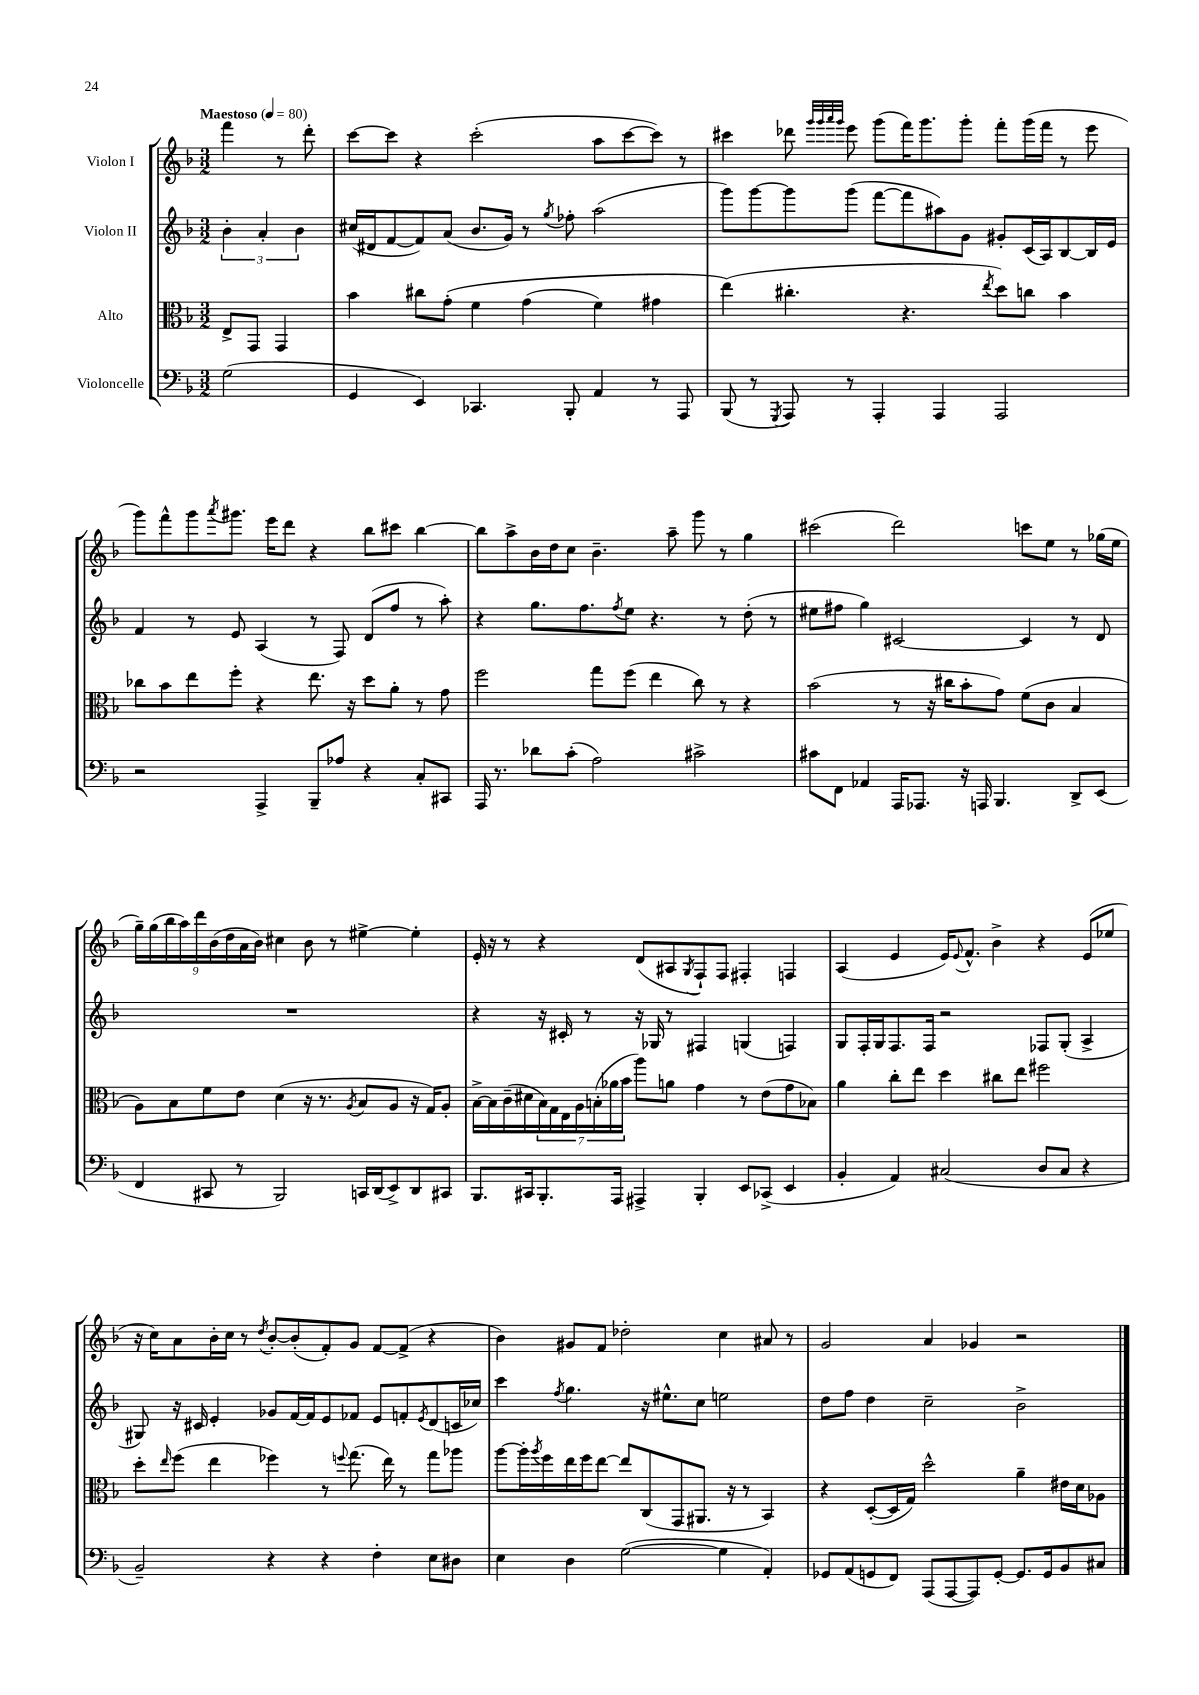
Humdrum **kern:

**kern	**kern	**kern	**kern
*part4	*part3	*part2	*part1
*staff4	*staff3	*staff2	*staff1
*I"Violoncelle	*I"Alto	*I"Violon II	*I"Violon I
*clefF4	*clefC3	*clefG2	*clefG2
*k[b-]	*k[b-]	*k[b-]	*k[b-]
*M3/2	*M3/2	*M3/2	*M3/2
*MM80	*MM80	*MM80	*MM80
=	=	=	=
!	!	!	!LO:TX:a:B:t=Maestoso
(2G\	8E^/L	6b-'\	4fff\
.	8GG/J	.	.
.	.	6a'/	.
.	4GG/	.	8r
.	.	6b-\	.
.	.	.	8ddd'\
=1	=1	=1	=1
4GG/	4b-\	(16cc#X/LL	[8ccc\L
.	.	16d#X/J	.
.	.	[8f/	8ccc\J]
4EE/)	8cc#X\L	8f/])	4r
.	(8g'\J	(8a/J	.
4.CC-X/	4f\	8.b-/L	(2ccc'\
.	.	16g/Jk)	.
.	(4g\	8r	.
.	.	8qgg/	.
8BBB-'/	.	8ff-X'\	.
4AA/	4f\)	(2aa\	8aa\L
.	.	.	[8ccc\
8r	4g#X\	.	8ccc\J])
8AAA/	.	.	8r
=2	=2	=2	=2
(8BBB-/	(4ee\)	8ggg\L)	4ccc#X\
8r	.	[8ggg\	.
8qGGG/	.	.	.
8AAA/)	4.cc#X'\	8ggg\]	8ddd-X\
.	.	.	32qqggg/LLL
.	.	.	32qqggg/
.	.	.	32qqaaa/
.	.	.	32qqggg/JJJ
8r	.	(8ggg\J	8eee\
4AAA'/	.	[8fff\L	(8ggg\L
.	4.r	8fff\]	16fff\K)
.	.	.	8.ggg\
4AAA/	.	8aa#X\)	.
.	.	8g\J	8ggg'\J
.	8qee/	.	.
2AAA/	8dd\L)	8g#X'/L	8fff'\L
.	8ccn\J	(16c/L	(16ggg\L
.	.	16A/J)	16fff\JJ
.	4b-\	[8B-/	8r
.	.	16B-/L]	8eee\
.	.	16e/JJ	.
!!LO:LB:g=z
=3	=3	=3	=3
2r	8cc-X\L	4f/	8ggg\L)
.	8b-\	.	8fff^^\
.	8ee\	8r	8ggg\
.	.	.	8qaaa/
.	8ff'\J	8e/	8.ggg#X\J
4AAA^/	4r	(4A/	.
.	.	.	16eee\KL
.	.	.	8ddd\J
8BBB-~/L	8.ee\	8r	4r
8A-X/J	.	8F/)	.
.	16r	.	.
4r	8dd\L	(8d/L	8bb-\L
.	8a'\J	8ff/J	8ccc#X\J
8C'/L	8r	8r	[4bb-\
8CC#X/J	8g\	8aa'\)	.
=4	=4	=4	=4
16AAA/	2ff\	4r	8bb-\L]
8.r	.	.	.
.	.	.	8aa^\
8d-X\L	.	8.gg\L	16b-\L
.	.	.	16dd\J
(8c'\J	.	.	8cc\J
.	.	8.ff\	.
2A\)	8gg\L	.	4.b-~\
.	.	8qff/	.
.	(8ff\J	8ee\J	.
.	4ee\	4.r	.
.	.	.	8aa~\
2c#X^\	8cc\)	.	8ggg\
.	8r	8r	8r
.	4r	(8dd'\	4gg\
.	.	8r	.
=5	=5	=5	=5
8c#X\L	(2b-\	8ee#X\L	(2ccc#X\
8FF\J	.	8ff#X\J	.
4AA-X/	.	4gg\)	.
16AAA/KL	8r	[2c#X/	2ddd\)
8.AAA-X/J	.	.	.
.	16r	.	.
.	16cc#X\KL	.	.
16r	8b-'\	.	.
16AAAn/	.	.	.
4.BBB-/	8g\J)	.	.
.	(8f\L	4c#/]	8cccn\L
.	8c\J	.	8ee\J
8DD^/L	4B-/	8r	8r
(8EE/J	.	8d/	(16gg-X\LL
.	.	.	16ee\JJ
!!LO:LB:g=z
=6	=6	=6	=6
4FF/	8A\L)	1.r	18gg~\LL)
.	.	.	(18gg\
.	.	.	18bb-\
.	8B-\	.	.
.	.	.	18aa\)
.	.	.	18ddd\
8CC#X/	8f\	.	.
.	.	.	(18b-\
.	.	.	18dd\
8r	8e\J	.	.
.	.	.	18a\
.	.	.	18b-\JJ)
2BBB-/)	(4d\	.	4cc#X\
.	16r	.	8b-\
.	8.r	.	.
.	.	.	8r
.	8qA/	.	.
16CCn/LL	8B-/L	.	[4ee#X^\
(16DD/J	.	.	.
8EE^/)	8A/J	.	.
8DD/	16r	.	4ee#'\]
.	16G/KL)	.	.
8CC#X/J	8A'/J	.	.
=7	=7	=7	=7
8.BBB-/L	[16B-^\LL	4r	16e'/
.	16B-\]	.	16r
.	(16c~\	.	8r
16CC#X/k	16d#X\	.	.
8.BBB-'/	28B-\)	16r	4r
.	28G\	.	.
.	.	16c#X'/	.
.	28E\	.	.
.	28A\	.	.
.	.	8r	.
.	(28Bn'\	.	.
.	28a-X\	.	.
16AAA/Jk	.	.	.
.	28b-\JJ	.	.
4AAA#X^/	8aa\L)	16r	(8d/L
.	.	16G-X/	.
.	8an\J	8r	8A#X/
.	.	.	8qG/
4BBB-'/	4g\	4F#X/	8F`/)
.	.	.	8F/J
8EE/L	8r	(4Gn/	4F#X'/
(8CC-X^/J	(8e\L	.	.
4EE/	8g\	4Fn/)	4Fn/
.	8B-X\J)	.	.
=8	=8	=8	=8
4BB-'/	4a\	8G/L	(4A/
.	.	16F'/L	.
.	.	16G/J	.
4AA/)	8cc'\L	8.F/	4e/
.	8ee\J	.	.
.	.	16F/Jk	.
(2C#X/	4dd\	2r	16e/KL)
.	.	.	8qqe/
.	.	.	8.f^^/J
.	8cc#X\L	.	4b-^\
.	8ee\J	.	.
8D/L	2ff#X\	8F-X/L	4r
8C#/J	.	(8G'/J	.
4r	.	4A^/	(8e/L
.	.	.	8ee-X/J
!!LO:LB:g=z
=9	=9	=9	=9
2BB-~/)	8dd'\L	8G#X/)	16r
.	.	.	16cc\KL)
.	16qqee/	.	.
.	(8ff\J	16r	8a\
.	.	16c#X/	.
.	4ee\	4e'/	16b-'\L
.	.	.	16cc\JJ
.	.	.	8r
.	.	.	8qdd/
4r	4ff-X\)	8g-X/L	[8b-'/L
.	.	[16f/L	(8b-'/]
.	.	16f/J]	.
4r	8r	8e/	8f'/)
.	8qqffn/	.	.
.	(8.gg\	8f-X/J	8g/J
4F'\	.	8e/L	[8f/L
.	16ee\)	.	.
.	8r	8fn'/	(8f^/J]
.	.	8qe/	.
8E\L	8gg\L	(8d/	4r
8D#X\J	8aa-X\J	16cn/L	.
.	.	16cc-X/JJ)	.
=10	=10	=10	=10
4E\	[8aa\L	4ccc\	4b-\)
.	16aa'\L]	.	.
.	8qaa/	.	.
.	16ff\	.	.
.	.	8qff/	.
4D\	16ee\	4.gg\	8g#X/L
.	16ff\J	.	.
.	[8ee\J	.	8f/J
([2G\	8ee/L]	.	2dd-X'\
.	(8C/	16r	.
.	.	8.ee#X^^\L	.
.	8GG/	.	.
.	8.AA#X/J	8cc\J	.
4G\]	.	2een\	4cc\
.	16r	.	.
.	8r	.	.
4AA'/)	4BB-/)	.	8a#X/
.	.	.	8r
=11	=11	=11	=11
8GG-X/L	4r	8dd\L	2g/
(8AA/	.	8ff\J	.
8GGn/	([8D'/L	4dd\	.
8FF/J)	16D/L]	.	.
.	16G/JJ)	.	.
(8AAA/L	2dd^^\	2cc~\	4a/
[8AAA/	.	.	.
8AAA/])	.	.	4g-X/
[8GG'/J	.	.	.
8.GG/L]	4a~\	2b-^\	2r
16GG/k	.	.	.
8BB-/	16e#X\LL	.	.
.	16d\J	.	.
8C#X/J	8A-X\J	.	.
==	==	==	==
*-	*-	*-	*-
